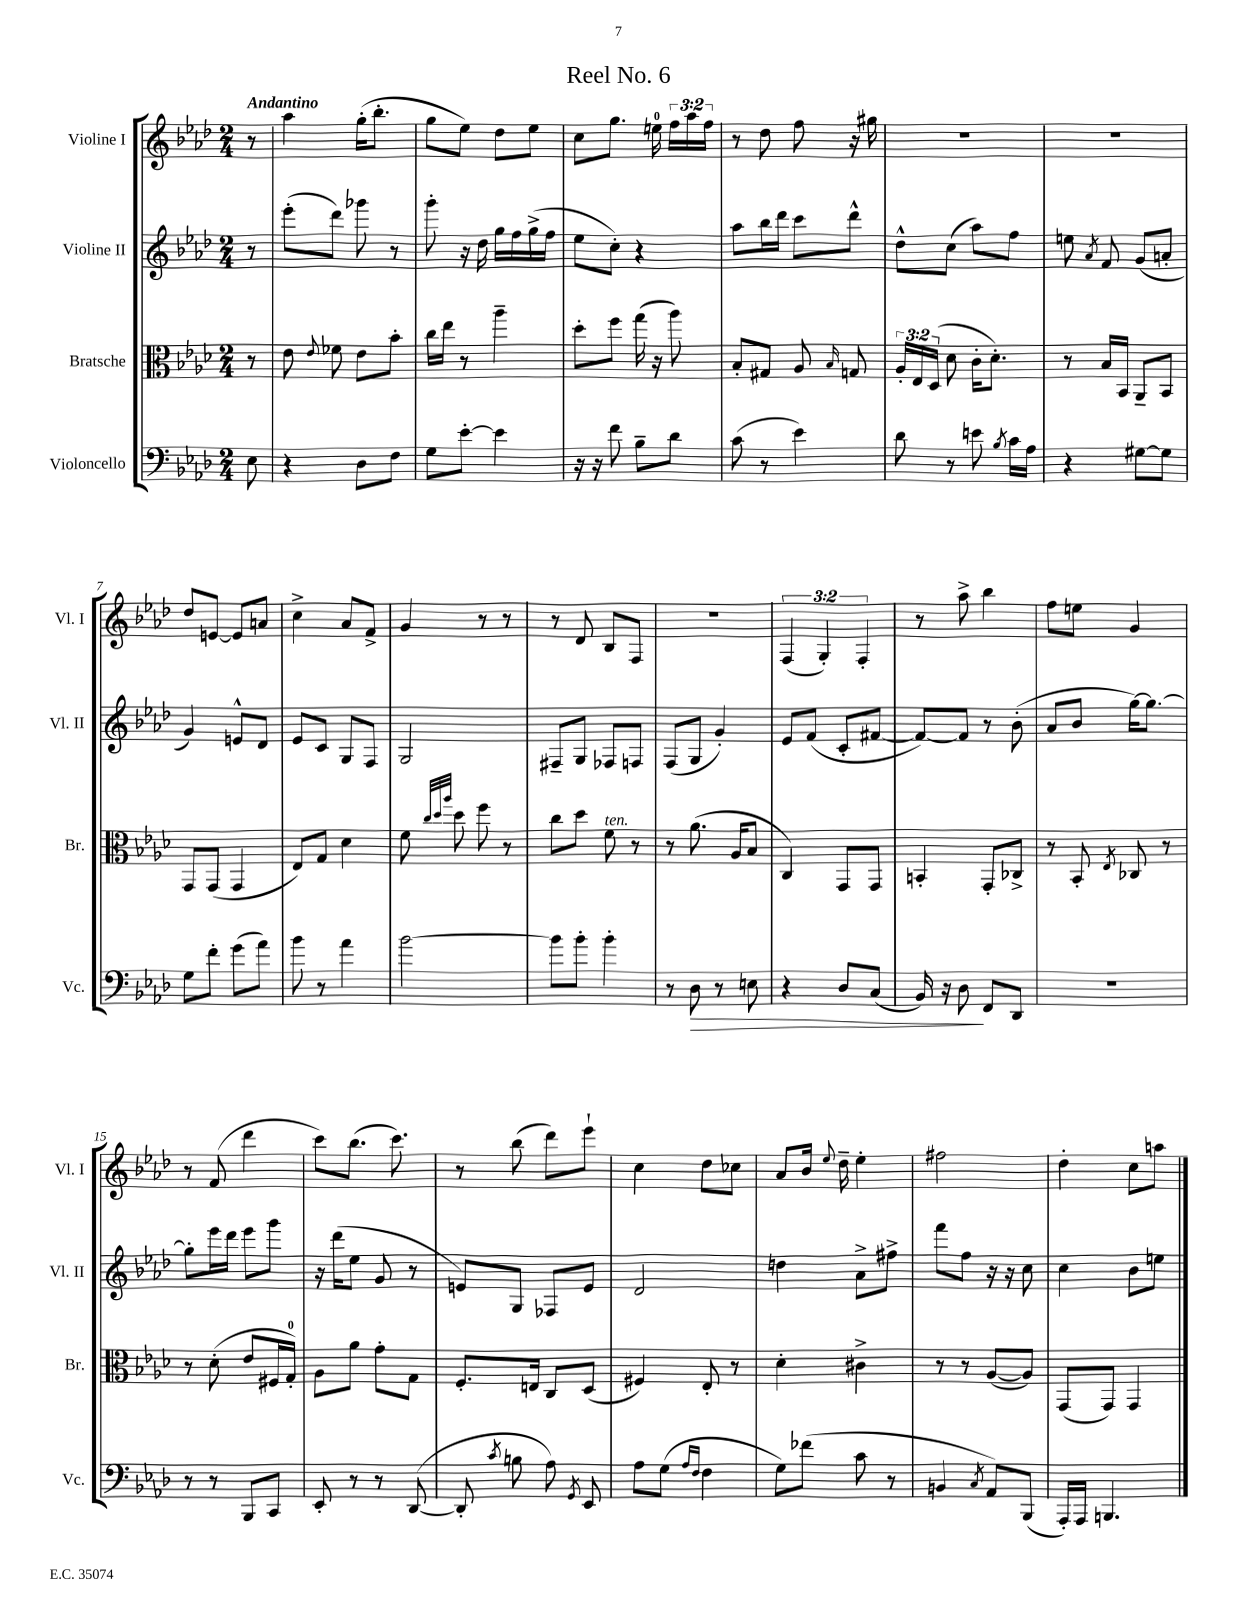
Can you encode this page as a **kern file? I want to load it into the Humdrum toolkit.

**kern	**kern	**kern	**kern
*staff4	*staff3	*staff2	*staff1
*clefF4	*clefC3	*clefG2	*clefG2
*k[b-e-a-d-]	*k[b-e-a-d-]	*k[b-e-a-d-]	*k[b-e-a-d-]
*M2/4	*M2/4	*M2/4	*M2/4
8E-	8r	8r	8r
=	=	=	=
4r	8e-	(8eee-'	4aa-
.	8qqe-	.	.
.	8f-	8ddd-)	.
8D-	8e-	8ggg-	(16gg'
.	.	.	8.bb-'
8F	8b-'	8r	.
=	=	=	=
8G	16cc	8ggg'	8gg
.	16ee-	.	.
[8e-'	8r	16r	8ee-)
.	.	16dd-	.
4e-]	4aa-~	16gg	8dd-
.	.	16ff	.
.	.	(16gg^	8ee-
.	.	16ff	.
=	=	=	=
16r	8dd-'	8ee-	8cc
16r	.	.	.
8f	8ff	8cc')	8.gg
8B-~	(16gg	4r	.
.	16r	.	16ee
8d-	8aa-)	.	24ff
.	.	.	24aa-
.	.	.	24ff
=	=	=	=
(8c	8B-'	8aa-	8r
8r	8G#	16bb-	8dd-
.	.	16ddd-	.
4e-)	8A-	8ccc	8ff
.	16qqB-	.	.
.	8G	8ddd-^^	16r
.	.	.	16gg#
=	=	=	=
8d-	24A-'	8dd-^^	2r
.	24E-	.	.
.	(24D-	.	.
8r	8d-	(8cc	.
8e	16c'	8aa-)	.
.	8.d-')	.	.
8qB-	.	.	.
16c	.	8ff	.
16A-	.	.	.
=	=	=	=
4r	8r	8ee	2r
.	.	8qa-	.
.	16B-	8f	.
.	16BB-	.	.
[8G#	8AA-~	(8g	.
8G#]	8BB-	8a'	.
=	=	=	=
8G	8GG	4g)	8dd-
8f'	(8GG	.	[8e
(8g	4GG	8e^^	8e]
8a-)	.	8d-	8a
=	=	=	=
8b-	8E-)	8e-	4cc^
8r	8G	8c	.
4a-	4d-	8G	8a-
.	.	8F	8f^
=	=	=	=
[2b-	8f	2G	4g
.	32qqcc	.	.
.	32qqdd-	.	.
.	32qqaa-	.	.
.	8dd-	.	.
.	8ff	.	8r
.	8r	.	8r
=	=	=	=
8b-]	8cc	8F#~	8r
8b-'	8dd-	8G	8d-
4b-'	8f	8F-	8B-
.	8r	8F	8F
=	=	=	=
8r	8r	(8F	2r
8D-	(8.a-	8G	.
8r	.	4g')	.
.	16A-	.	.
8E	8B-	.	.
=	=	=	=
4r	4C)	8e-	(6F
.	.	(8f	.
.	.	.	6G')
8D-	8GG	8c'	.
.	.	.	6F'
(8C	8GG	[8f#	.
=	=	=	=
16BB-)	4BB'	8f#_)	8r
16r	.	.	.
8D-	.	8f#]	8aa-^
8FF	8GG'	8r	4bb-
8DD-	8C-^	(8b-'	.
=	=	=	=
2r	8r	8a-	8ff
.	8BB-'	8b-	8ee
.	8qE-	.	.
.	8C-	[16gg)	4g
.	.	8.gg_	.
.	8r	.	.
=	=	=	=
8r	8r	8gg']	8r
8r	(8d-'	16eee-	(8f
.	.	16ddd-	.
8BBB-	8e-	8eee-	4ddd-
8CC	16F#	8ggg	.
.	16G')	.	.
=	=	=	=
8EE-'	8A-	16r	8ccc)
.	.	(16ddd-	.
8r	8a-	8ee-	(8.bb-
8r	8g'	8g	.
.	.	.	8.ccc)
([8DD-	8G	8r	.
=	=	=	=
8DD-']	8.F'	8e)	8r
8qc	.	.	.
8B	.	8G	(8bb-
.	16E	.	.
8A-)	8C	8F-	8ddd-)
8qGG	.	.	.
8EE-	(8D-	8e	8eee-`
=	=	=	=
8A-	4F#)	2d-	4cc
(8G	.	.	.
16qqA-	.	.	.
16qqF	.	.	.
4F	8E-'	.	8dd-
.	8r	.	8cc-
=	=	=	=
8G)	4d-'	4dd	8a-
(8f-	.	.	16b-
.	.	.	8qqee-
.	.	.	16dd-~
8c	4c#^	8a-^	4ee-'
8r	.	8ff#^	.
=	=	=	=
4BB	8r	8fff	2ff#
.	8r	8ff	.
8qC	.	.	.
8AA-)	([8A-	16r	.
.	.	16r	.
(8BBB-	8A-])	8cc	.
=	=	=	=
16AAA-')	(8GG	4cc	4dd-'
16AAA-	.	.	.
4.BBB	8GG)	.	.
.	4GG	8b-	8cc
.	.	8ee	8aa
==	==	==	==
*-	*-	*-	*-
